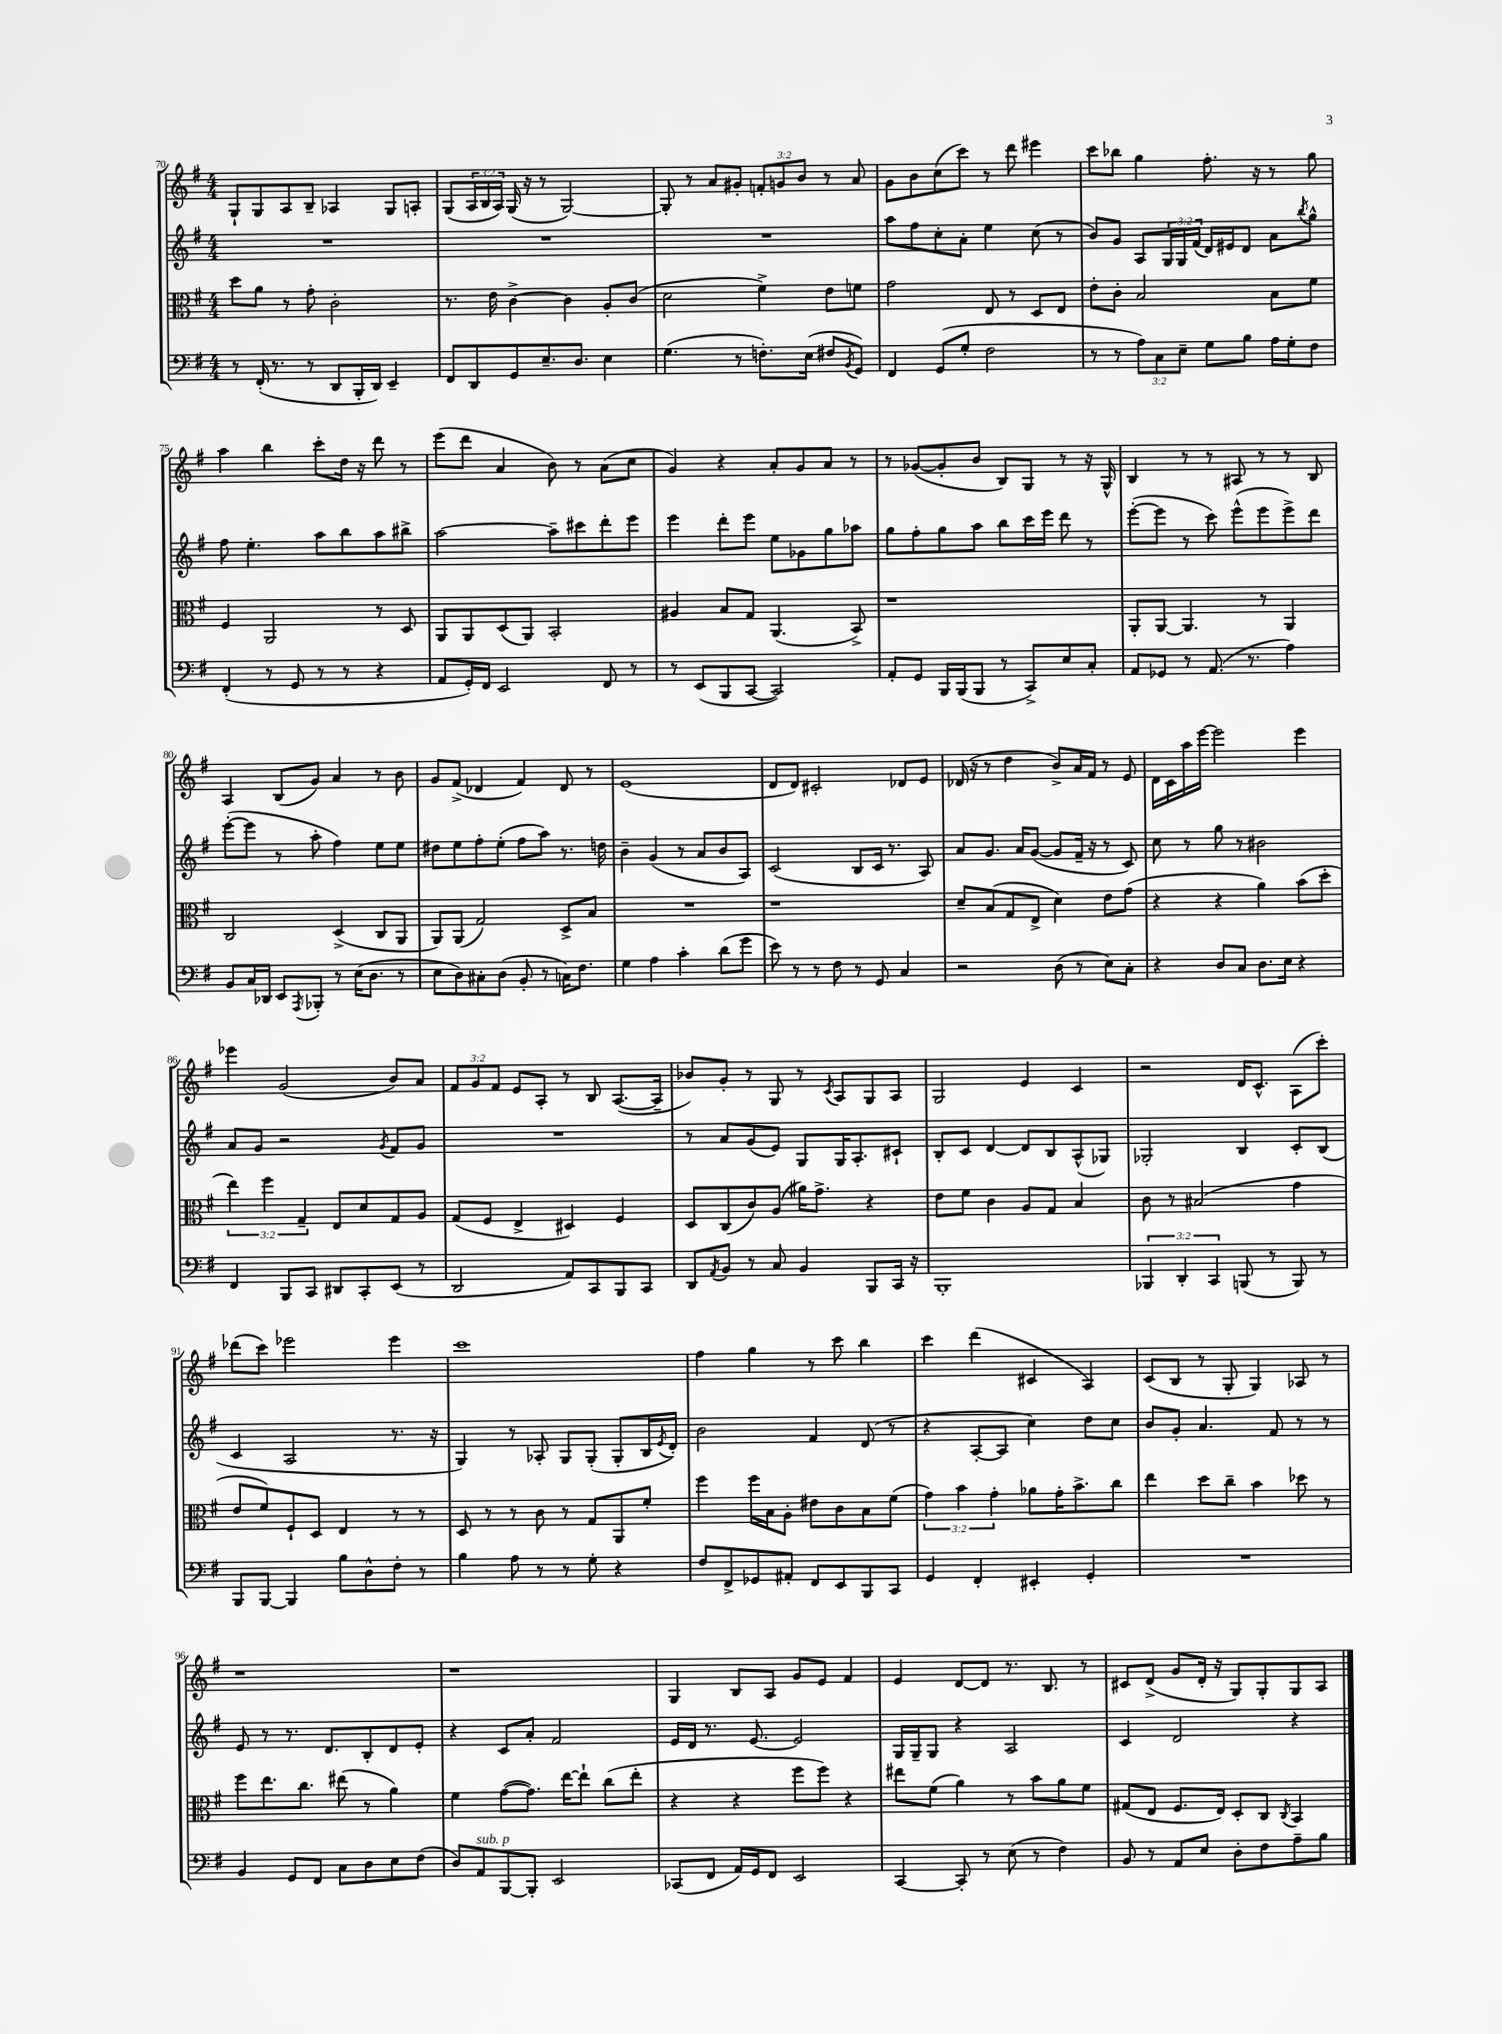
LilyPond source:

<<
\new StaffGroup <<
\new Staff = "s0" {
    \clef treble \key g \major \numericTimeSignature \time 4/4 \override Staff.TupletNumber.text = #tuplet-number::calc-fraction-text
    g8-! g8 a8 b8-- aes4 g8 a8-. |
    g8( \tuplet 3/2 { a16 b16 a16) } g16( r16 r8 g2~) |
    g8-. r8 a'8 gis'8-. \tuplet 3/2 { f'8-. g'8 b'8 } r8 a'8 |
    g'8 b'8 c''8( c'''8) r8 d'''8 eis'''4 |
    c'''8 bes''8 g''4 fis''8.-. r16 r8 g''8 |
    a''4 b''4 c'''8-. d''16 r16 d'''8 r8 |
    e'''8( d'''8 a'4 b'8) r8 a'8( c''8 |
    g'4) r4 a'8-. g'8 a'8 r8 |
    r8 ges'8~( ges'8-. b'8 b8) g8 r8 r16 g16-^ |
    b4 r8 r8 ais8 r8 r8 b8 |
    a4 b8( g'8) a'4 r8 b'8 |
    g'8 fis'8->( des'4 fis'4) des'8 r8 |
    e'1( |
    d'8 d'8) cis'2-. des'8 e'8 |
    des'16( r16 r8 d''4 b'8->) a'16 fis'16 r8 e'8 |
    d'16 c'16 a''16 e'''16~ e'''2 e'''4 |
    ees'''4 g'2( b'8) a'8 |
    \tuplet 3/2 { fis'8 g'8 fis'8 } e'8 a8-. r8 b8 a8.~( a16-- |
    bes'8) g'8-. r8 g8 r8 \acciaccatura { c'8 } a8 g8 a8 |
    g2 e'4 c'4 |
    r2 d'16 c'8.-^ a8( c'''8-.) |
    des'''8( c'''8) ees'''2 ees'''4 |
    c'''1 |
    fis''4 g''4 r8 c'''8 b''4 |
    c'''4 d'''4( cis'4 a4) |
    c'8( b8 r8 g8-. g4) aes8 r8 |
    r1 |
    r1 |
    g4 b8 a8 g'8 e'8 fis'4 |
    e'4 d'8~ d'8 r8. b8. r8 |
    cis'8 d'8->( g'8 d'16-. r16 g8) g8-. g8 a8 \bar "|." |
}
\new Staff = "s1" {
    \clef treble \key g \major \numericTimeSignature \time 4/4 \override Staff.TupletNumber.text = #tuplet-number::calc-fraction-text
    R1 |
    R1 |
    R1 |
    a''8 fis''8 c''8-. a'8-. e''4 c''8( r8 |
    b'8) g'8 a8 \tuplet 3/2 { g16 g16 fis'16( } d'16) eis'16 d'8 a'8 \acciaccatura { b''8 } g''8-^ |
    fis''8 e''4.-. a''8 b''8 a''8 bis''8-> |
    a''2~ a''8-- cis'''8 d'''8-. e'''8 |
    e'''4 d'''8-. e'''8 e''8 ges'8 g''8 aes''8 |
    g''8 fis''8-. g''8 a''8 b''8 c'''16 e'''16 d'''8 r8 |
    e'''8~-.( e'''8 r8 c'''8) e'''8-^( e'''8 e'''8->) d'''8 |
    e'''8~-.( e'''8 r8 a''8-. fis''4) e''8 e''8 |
    dis''8 e''8 fis''8-. e''8-.( fis''8 a''8) r8. d''16 |
    b'4-- g'4( r8 a'8 b'8 a8) |
    c'2( b8 c'16 r8. a8) |
    a'8 g'8. a'16 g'8~( g'8 fis'16-- r16 r8 c'8) |
    c''8 r8 g''8 r8 bis'2 |
    a'8 g'8 r2 \acciaccatura { g'8 } fis'8 g'8 |
    R1 |
    r8 a'8 g'8( e'8) g8 g16 a8.-. cis'8-! |
    b8-. c'8 d'4~ d'8 b8 a8-^( ges8) |
    ges2-. b4 c'8-. b8( |
    c'4 a2 r8. r16 |
    g4) r8 aes8-. g8 g8-.( g8-. b16 \acciaccatura { e'8 } d'16-.) |
    b'2 fis'4 d'8( r8 |
    r4 a8~-. a8 c''4) d''8 c''8 |
    b'8 g'8-. a'4. fis'8 r8 r8 |
    e'8 r8 r8. d'8. b8-. d'8 e'8-. |
    r4 c'8 a'8-. fis'2 |
    e'16 d'16 r8. e'8.~ e'2 |
    g16 g16-- g8 r4 a2 |
    c'4 d'2 r4 \bar "|." |
}
\new Staff = "s2" {
    \clef alto \key g \major \numericTimeSignature \time 4/4 \override Staff.TupletNumber.text = #tuplet-number::calc-fraction-text
    d''8 a'8 r8 g'8-. c'2-. |
    r8. e'16 c'4~-> c'4 a8-. c'8( |
    d'2 fis'4->) e'8 f'8 |
    g'2 e8 r8 d8 e8 |
    e'8-. c'8-. b2 b8 fis'8 |
    fis4 a,2 r8 d8 |
    a,8 a,8 d8( a,8) b,2-. |
    ais4 b8 g8 a,4.( b,8->) |
    r1 |
    a,8-. a,8~ a,4. r8 a,4 |
    c2 d4->( c8 a,8 |
    a,8) a,8( g2) d8-> b8 |
    R1 |
    r1 |
    d'8-- b8( g8 e8-> d'4) e'8 g'8( |
    r4 r4 a'4) b'8( d''8-. |
    \tuplet 3/2 { e''4) fis''4 g4-- } e8 d'8 g8 a8 |
    g8( fis8 e4-> dis4) fis4 |
    d8 c8( c'8) a8( ais'16) g'8.-> r4 |
    e'8 fis'8 c'4 a8 g8 b4 |
    c'8 r8 bis2( g'4 |
    e'8 fis'8) fis8-! d8 e4 r8 r8 |
    d8 r8 r8 c'8 r8 g8 a,8 fis'8-. |
    fis''4 fis''16 b16 a8-. eis'8 c'8 b8 fis'8( |
    \tuplet 3/2 { g'4) b'4 g'4-. } aes'8 g'16-. b'8.-> c''8 |
    e''4 d''8 c''8-- b'4 des''8 r8 |
    fis''8 e''8. c''8. eis''8( r8 a'4) |
    fis'4 g'8~( g'8.) e''16~ e''8-! c''8( e''8-. |
    r4 r4 fis''8 fis''8) r4 |
    eis''8 fis'8( a'4) r8 b'8 a'8 fis'8 |
    gis8( e8 fis8. e16) d8-. c8 \acciaccatura { c8 } b,4 \bar "|." |
}
\new Staff = "s3" {
    \clef bass \key g \major \numericTimeSignature \time 4/4 \override Staff.TupletNumber.text = #tuplet-number::calc-fraction-text
    r8 fis,16-.( r8. r8 d,8 b,,16-. d,16) e,4-- |
    fis,8 d,8 g,8 e8.-- d8. e4 |
    g4.( r8 f8.-.) e16( fis8 \acciaccatura { b,8 } g,8) |
    fis,4 g,8( g8-. fis2 |
    r8 r8 \tuplet 3/2 { a8) c8 e8-- } g8 b8 a16 g16-. fis8 |
    fis,4-.( r8 g,8 r8 r8 r4 |
    a,8 g,16-.) fis,16 e,2 fis,8 r8 |
    r8 e,8( b,,8 c,8~ c,2) |
    a,8-. g,8 b,,16 b,,16( b,,8 r8 c,8->) e8 c8-. |
    a,8 ges,8 r8 a,8.( r8. a4) |
    b,8 c16 des,16 e,8 \acciaccatura { a,,8 } bes,,8-. r8 e16( d8. r8 |
    e8 d8) cis8-. d8( b,8-. r8 c16) fis8. |
    g4 a4 c'4-. d'8( g'8 |
    e'8) r8 r8 fis8 r8 g,8 c4 |
    r2 d8( r8 e8) c8-. |
    r4 d8 c8 d8. e16 r4 |
    fis,4 b,,8 c,8 dis,8 c,8-. e,8( r8 |
    d,2 a,8) c,8 b,,8 c,8 |
    d,8 \acciaccatura { a,8 } b,8 r8 c8 b,4 b,,8 c,16 r16 |
    b,,1-. |
    \tuplet 3/2 { bes,,4 d,4-. c,4 } b,,8( r8 b,,8) r8 |
    b,,8 b,,8~ b,,4 b8 d8-^ fis8-. r8 |
    b4 a8 r8 r8 g8-. r4 |
    fis8 fis,8-> ges,8 ais,8-. fis,8 e,8 b,,8 c,8 |
    g,4 fis,4-. eis,4-. g,4-. |
    R1 |
    b,4 g,8 fis,8 c8 d8 e8 fis8( |
    d8) a,8^\markup { \italic "sub. p" } b,,8~ b,,8-. e,2 |
    ces,8( fis,8 a,16) g,16 fis,8 e,2 |
    c,4~ c,8-. r8 e8( r8 fis4) |
    b,8 r8 a,8 e8 d8-. fis8 a8-- b8 \bar "|." |
}
>>
>>
\layout { \context { \Score currentBarNumber = #70 } }
